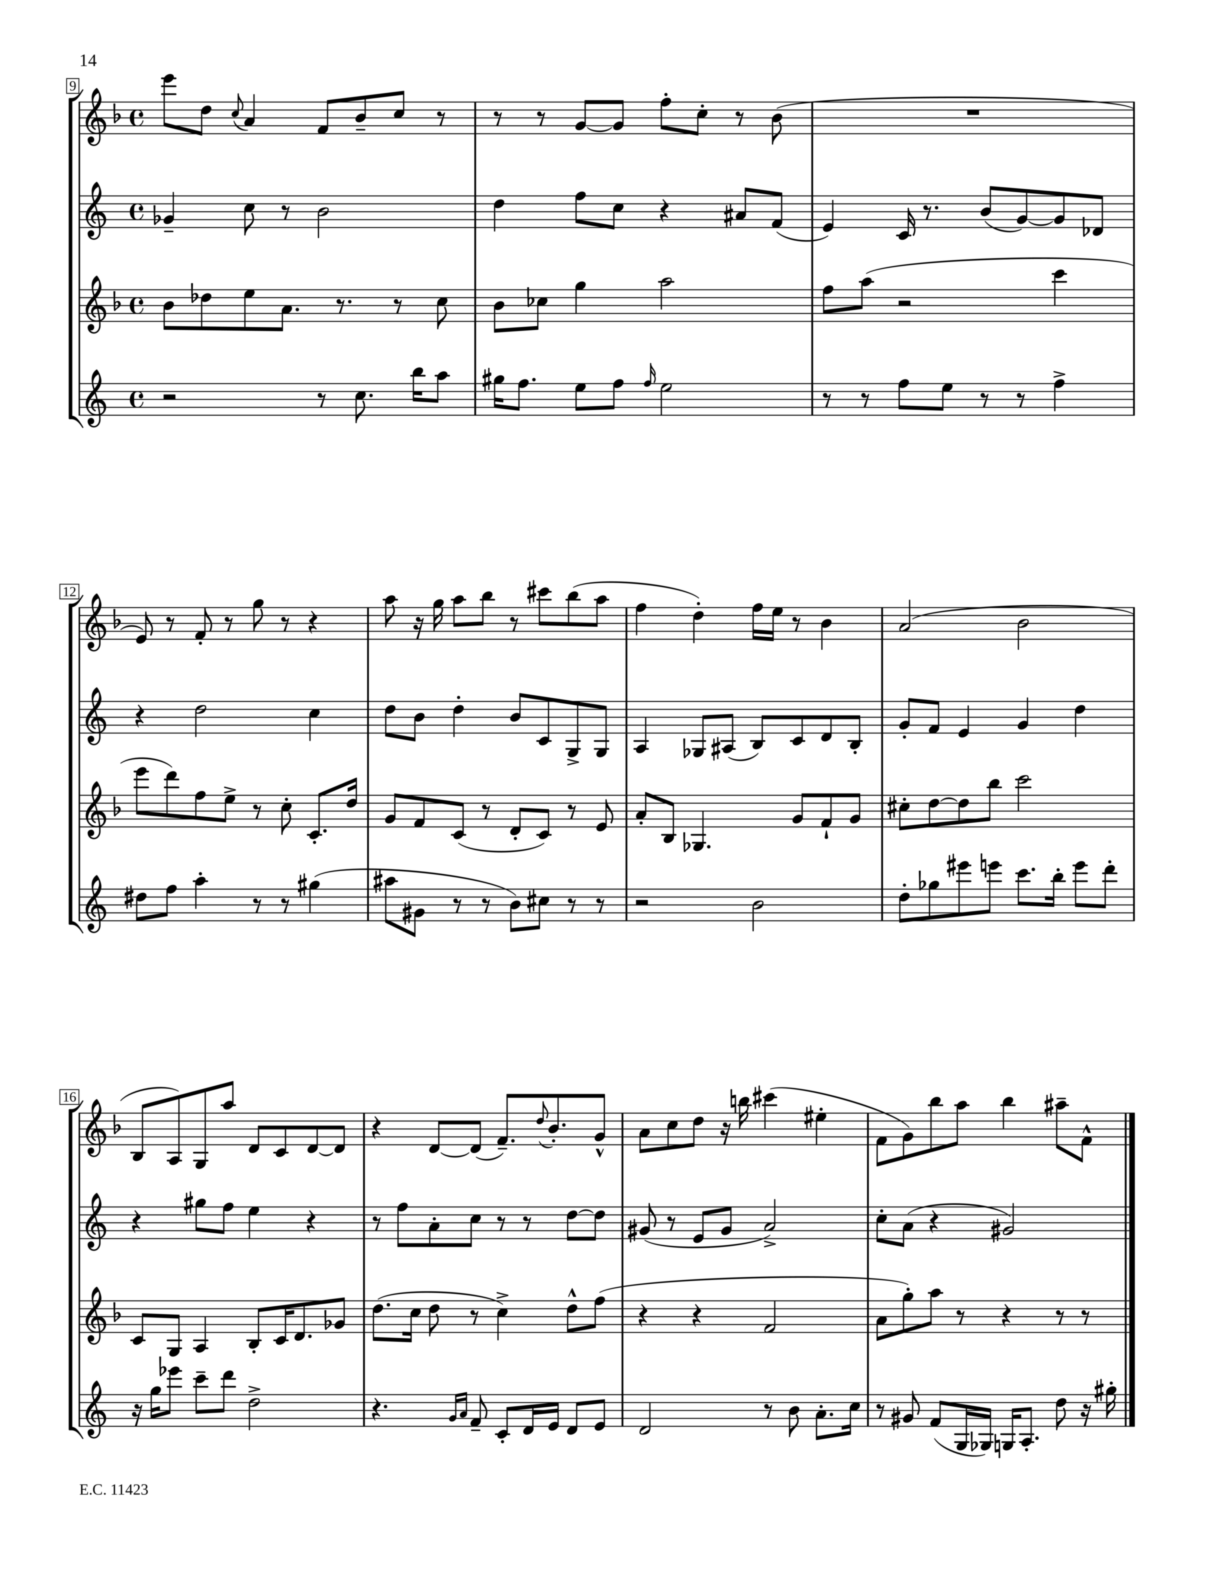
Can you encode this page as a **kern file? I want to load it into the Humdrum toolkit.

**kern	**kern	**kern	**kern
*staff4	*staff3	*staff2	*staff1
*clefG2	*clefG2	*clefG2	*clefG2
*k[]	*k[b-]	*k[]	*k[b-]
*M4/4	*M4/4	*M4/4	*M4/4
*met(c)	*met(c)	*met(c)	*met(c)
2r	8b-	4g-~	8eee
.	8dd-	.	8dd
.	.	.	8qqcc
.	8ee	8cc	4a
.	8.a	8r	.
8r	.	2b	8f
.	8.r	.	.
8.cc	.	.	8b-~
.	8r	.	8cc
16bb	.	.	.
8aa	8cc	.	8r
=	=	=	=
16gg#	8b-	4dd	8r
8.ff	.	.	.
.	8cc-	.	8r
8ee	4gg	8ff	[8g
8ff	.	8cc	8g]
16qqff	.	.	.
2ee	2aa	4r	8ff'
.	.	.	8cc'
.	.	8a#	8r
.	.	(8f	(8b-
=	=	=	=
8r	8ff	4e)	1r
8r	(8aa	.	.
8ff	2r	16c	.
.	.	8.r	.
8ee	.	.	.
8r	.	(8b	.
8r	.	[8g)	.
4ff^	4ccc	8g]	.
.	.	8d-	.
=	=	=	=
8dd#	8eee	4r	8e)
8ff	8ddd)	.	8r
4aa'	8ff	2dd	8f'
.	8ee^	.	8r
8r	8r	.	8gg
8r	8cc'	.	8r
(4gg#	8.c'	4cc	4r
.	16dd	.	.
=	=	=	=
8aa#	8g	8dd	8aa
8g#	8f	8b	16r
.	.	.	16gg
8r	(8c	4dd'	8aa
8r	8r	.	8bb-
8b)	8d'	8b	8r
8cc#	8c)	8c	8ccc#
8r	8r	8G^	(8bb-
8r	8e	8G	8aa
=	=	=	=
2r	8a'	4A	4ff
.	8B-	.	.
.	4.G-	8G-	4dd')
.	.	(8A#	.
2b	.	8B)	16ff
.	.	.	16ee
.	8g	8c	8r
.	8f`	8d	4b-
.	8g	8B'	.
=	=	=	=
8dd'	8cc#'	8g'	(2a
8gg-	[8dd	8f	.
8eee#	8dd]	4e	.
8eee	8bb-	.	.
8.ccc	2ccc	4g	2b-
16bb'	.	.	.
8eee	.	4dd	.
8ddd'	.	.	.
=	=	=	=
16r	8c	4r	8B-
16gg	.	.	.
8eee-	8G	.	8A)
8ccc~	4A	8gg#	8G
8ddd	.	8ff	8aa
2dd^	8B-'	4ee	8d
.	16c	.	8c
.	8.d	.	.
.	.	4r	[8d
.	8g-	.	8d]
=	=	=	=
4.r	(8.dd	8r	4r
.	.	8ff	.
.	16cc	.	.
.	8dd	8a'	[8d
16qqg	.	.	.
16qqa	.	.	.
8f~	8r	8cc	(8d]
8c'	4cc^)	8r	8.f~)
16d	.	8r	.
.	.	.	8qqdd
16e	.	.	8.b-'
8d	8dd^^	[8dd	.
8e	(8ff	8dd]	8g^^
=	=	=	=
2d	4r	(8g#	8a
.	.	8r	8cc
.	4r	8e	8dd
.	.	8g#	16r
.	.	.	16bb
8r	2f	2a^)	(4ccc#
8b	.	.	.
8.a'	.	.	4ee#'
16cc	.	.	.
=	=	=	=
8r	8a	8cc'	8f
8g#	8gg')	(8a	8g)
(8f	8aa	4r	8bb-
16G	8r	.	8aa
16G-)	.	.	.
16G	4r	2g#)	4bb-
8.A'	.	.	.
8dd	8r	.	8aa#~
16r	8r	.	8f^^
16gg#'	.	.	.
==	==	==	==
*-	*-	*-	*-
